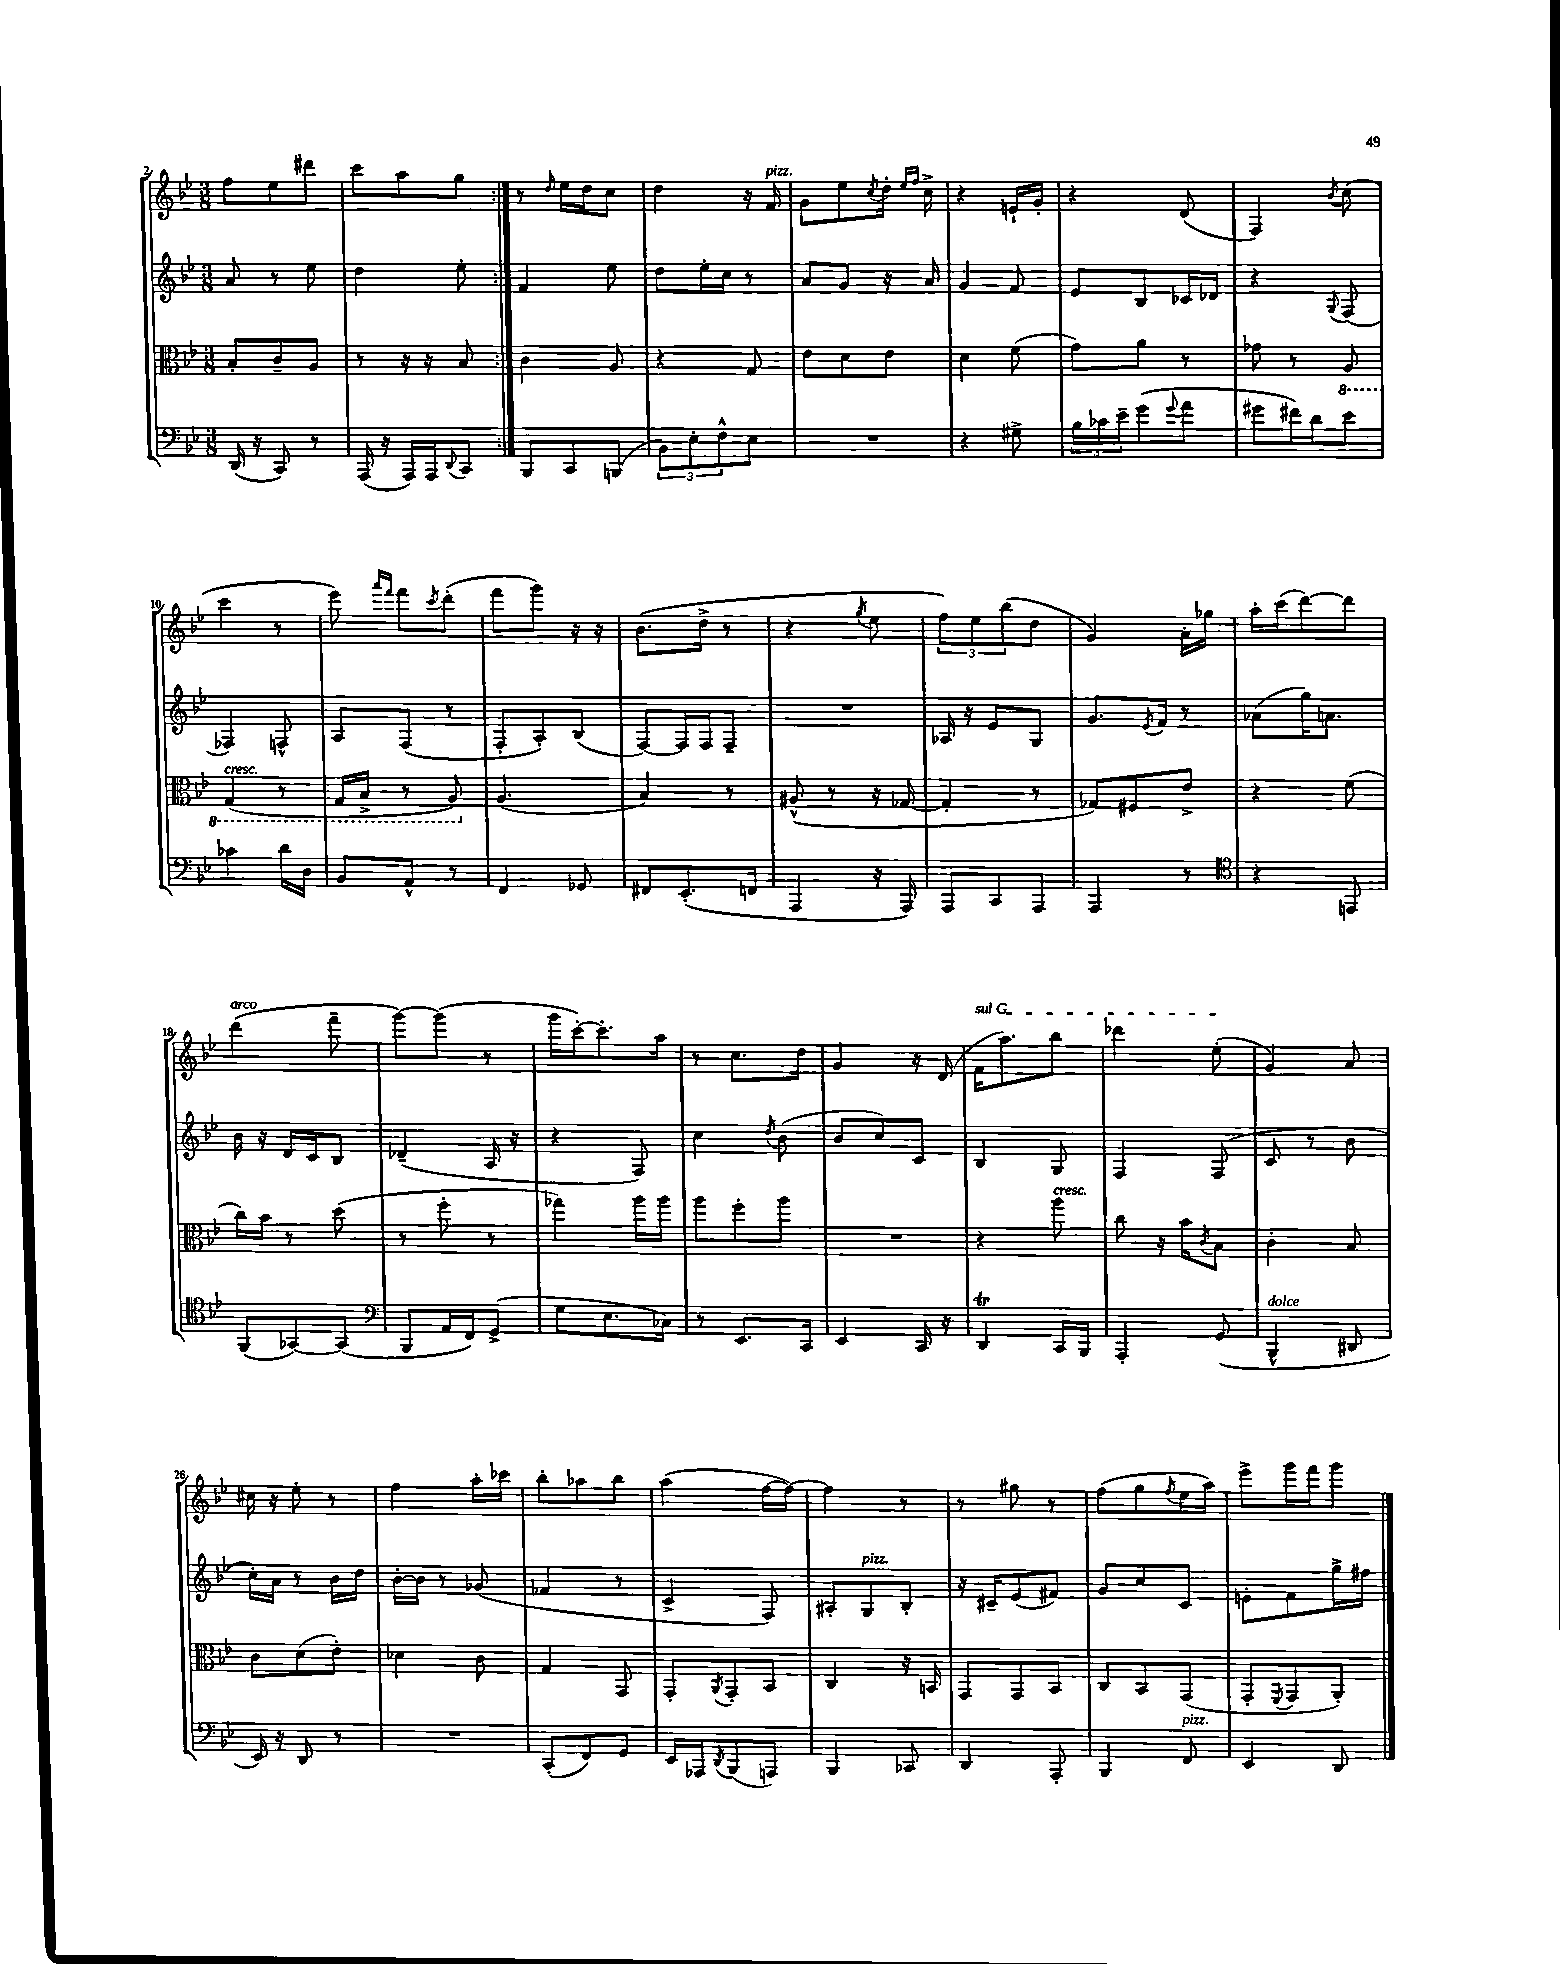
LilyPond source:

<<
\new StaffGroup <<
\new Staff = "s0" {
    \clef treble \key bes \major \numericTimeSignature \time 3/8
    \repeat volta 2 { f''8 ees''8 dis'''8 |
    c'''8 a''8 g''8 | }
    r8 \grace { d''16 } ees''16 d''16 c''8 |
    d''4 r16 f'16^\markup { \italic "pizz." } |
    g'8 ees''8 \acciaccatura { c''8 } d''16-. \grace { ees''16 f''16 } c''16-> |
    r4 e'16-! g'16-. |
    r4 d'8( |
    f4) \acciaccatura { bes'8 } c''8( |
    c'''4 r8 |
    ees'''8) \grace { a'''16 f'''16 } f'''8 \acciaccatura { c'''8 } d'''8-.( |
    f'''8 g'''8) r16 r16 |
    bes'8.( d''16-> r8 |
    r4 \acciaccatura { g''8 } ees''8 |
    \tuplet 3/2 { f''8) ees''8 bes''8( } d''8 |
    g'4) a'16-. ges''16 |
    a''16-. c'''16( d'''8~) d'''8 |
    d'''4^\markup { \italic "arco" }( f'''8-- |
    g'''8~) g'''8( r8 |
    g'''16 c'''16~-.) c'''8.-. a''16 |
    r8 c''8. d''16 |
    g'4 r16 d'16( |
    \once \override TextSpanner.bound-details.left.text = \markup { \italic "sul G" } f'16\startTextSpan a''8.) bes''8 |
    des'''4 ees''8-.\stopTextSpan( |
    g'4) a'8 |
    cis''16 r16 ees''8-. r8 |
    f''4 a''16-. ces'''16 |
    bes''8-. aes''8 bes''8 |
    a''4( f''16~ f''16~) |
    f''4 r8 |
    r8 gis''8 r8 |
    f''8( g''8 \acciaccatura { f''8 } ees''16 a''16) |
    ees'''8-> g'''16 f'''16 g'''8 \bar "|." |
}
\new Staff = "s1" {
    \clef treble \key bes \major \numericTimeSignature \time 3/8
    \repeat volta 2 { a'8 r8 ees''8 |
    d''4 ees''8-. | }
    f'4 ees''8 |
    d''8 ees''16-. c''16 r8 |
    a'8 g'8 r16 a'16 |
    g'4 f'8 |
    ees'8 bes8 ces'16 des'16 |
    r4 \appoggiatura { g8 } f8( |
    fes4) f8-^ |
    a8 f8( r8 |
    f8-. a8-.) bes8( |
    f8~) f16 f16 f8-- |
    R4. |
    aes16 r16 ees'8 g8 |
    g'8. \acciaccatura { ees'8 } f'16 r8 |
    aes'8( g''16) a'8. |
    bes'16 r16 d'16 c'16 bes8 |
    des'4--( a16 r16 |
    r4 f8) |
    c''4 \acciaccatura { d''8 } bes'8( |
    bes'8 c''8) c'8 |
    bes4 g8 |
    f4 f8( |
    c'8 r8 bes'8 |
    c''16-.) a'16 r8 bes'16 d''16 |
    bes'16~-. bes'16 r8 ges'8( |
    fes'4 r8 |
    c'4-> f8) |
    ais8-. g8^\markup { \italic "pizz." } bes8-. |
    r16 cis'16-- ees'8( fis'8) |
    g'8 c''8 c'8 |
    e'8-. f'8 g''16-> fis''16 \bar "|." |
}
\new Staff = "s2" {
    \clef alto \key bes \major \numericTimeSignature \time 3/8
    \repeat volta 2 { bes8-. c'8-- a8 |
    r8 r16 r16 bes8 | }
    c'4 a8 |
    r4 g8 |
    ees'8 d'8 ees'8 |
    d'4 f'8( |
    g'8) a'8 r8 |
    ges'8 r8 \ottava #-1 a,8 |
    g,4^\markup { \italic "cresc." }( r8 |
    g,16 bes,16-> r8 a,8) \ottava #0 |
    a4.( |
    bes4) r8 |
    ais8-^( r8 r16 ges16~ |
    ges4-. r8 |
    ges8) fis8 ees'8-> |
    r4 f'8( |
    c''16) bes'16 r8 d''8( |
    r8 f''8-. r8 |
    ges''4) a''16 a''16 |
    a''8 f''8-. a''8 |
    R4. |
    r4 a''8^\markup { \italic "cresc." } |
    c''8 r16 bes'16 \acciaccatura { c'8 } bes8 |
    c'4-. bes8 |
    c'8 d'8( ees'8-.) |
    des'4 c'8 |
    g4 g,8 |
    g,8-. \acciaccatura { a,8 } g,8-. bes,8 |
    c4 r16 b,16 |
    g,8 g,8 bes,8 |
    c8 bes,8 g,8( |
    g,8-. \acciaccatura { f,8 } g,8 a,8-.) \bar "|." |
}
\new Staff = "s3" {
    \clef bass \key bes \major \numericTimeSignature \time 3/8
    \repeat volta 2 { d,16( r16 c,8) r8 |
    a,,16( r16 a,,16) a,,16 \appoggiatura { d,8 } c,8 | }
    bes,,8 c,8 b,,8( |
    \tuplet 3/2 { bes,8) ees8-. f8-^ } ees8 |
    R4. |
    r4 gis8-> |
    \tuplet 3/2 { bes16 ces'16 ees'16-- } g'8( \appoggiatura { g'8 } a'8 |
    gis'8 fis'16) d'16 ees'8 |
    ces'4 d'16 d16 |
    bes,8 a,8-^ r8 |
    f,4 ges,8 |
    fis,8 ees,8.-.( f,16 |
    a,,4 r16 a,,16) |
    a,,8 c,8 a,,8 |
    a,,4 r8 |
    \clef tenor r4 e,8 |
    f,8( ges,8~) ges,8( |
    \clef bass bes,,8 a,16 f,16) g,8->( |
    g8 ees8. ces16) |
    r8 ees,8. c,16 |
    ees,4 c,16 r16 |
    d,4\trill c,16 bes,,16 |
    a,,4-. g,8( |
    bes,,4-^^\markup { \italic "dolce" } dis,8 |
    ees,16) r16 d,8 r8 |
    R4. |
    c,8-.( f,8) g,8 |
    ees,16 aes,,16 \acciaccatura { d,8 } bes,,8( a,,8) |
    bes,,4 ces,8 |
    d,4 a,,8-. |
    bes,,4 f,8^\markup { \italic "pizz." } |
    ees,4 d,8 \bar "|." |
}
>>
>>
\layout { \context { \Score currentBarNumber = #2 } }
